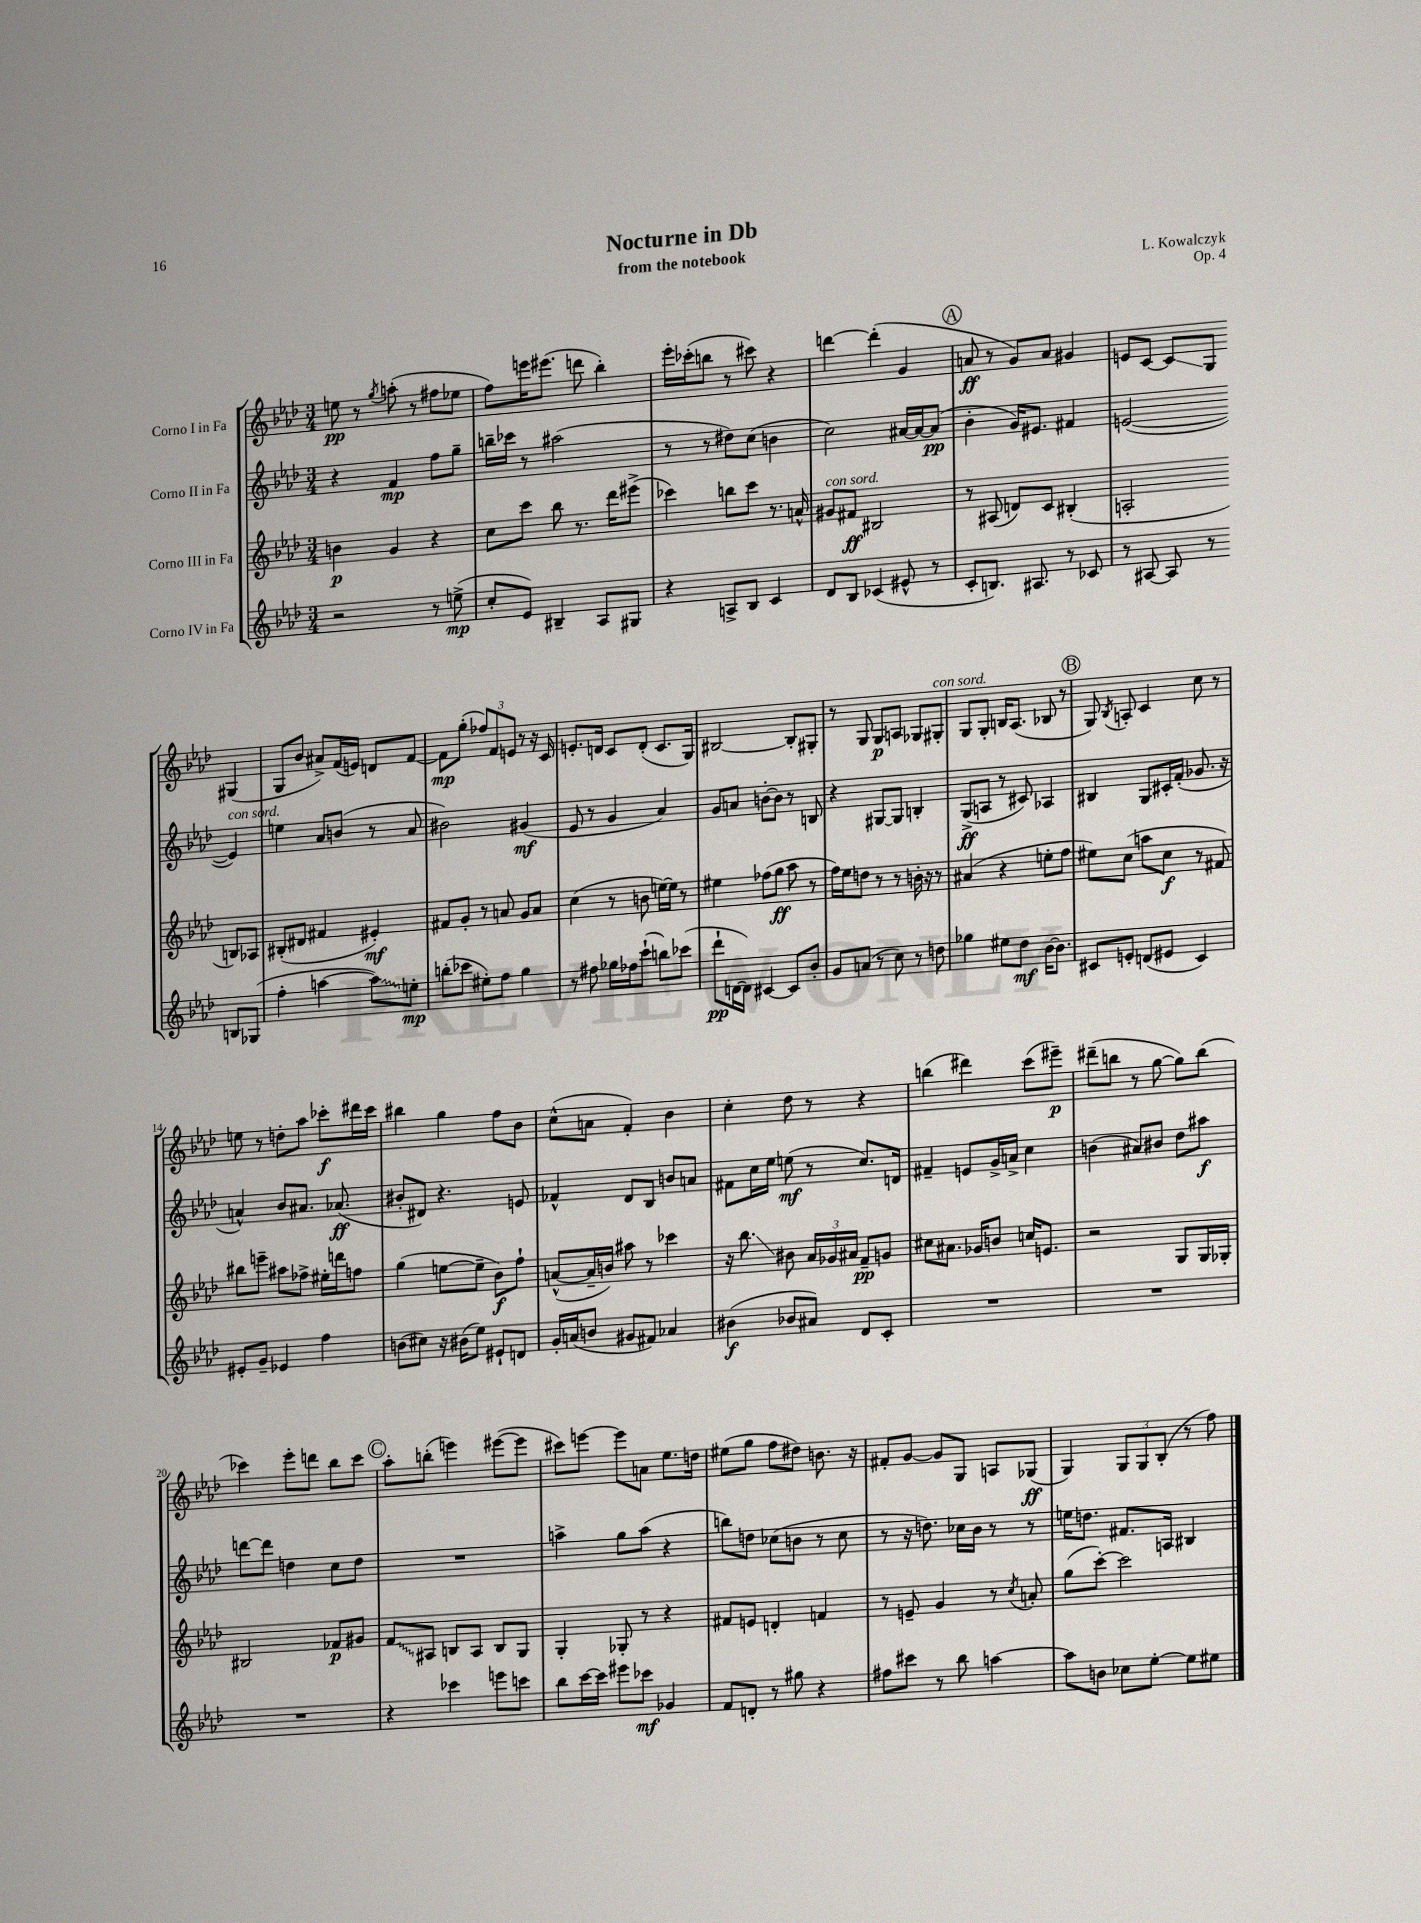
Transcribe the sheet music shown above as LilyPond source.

\header { title = "Nocturne in Db" composer = "L. Kowalczyk" subtitle = "from the notebook" opus = "Op. 4" }
<<
\new StaffGroup <<
\new Staff = "s0" \with { instrumentName = "Corno I in Fa" } {
    \clef treble \key aes \major \numericTimeSignature \time 3/4
    \autoBeamOff e''8\pp r8 \acciaccatura { g''8 } a''8-.( r8 fis''8[ ees''8] |
    f''8[) e'''16 eis'''8.]( d'''8 bes''4-.) |
    ees'''16[-. ces'''16-.( b''8] r8 cis'''8) r4 |
    d'''4~ d'''4-.( g'4 |
    \mark \markup { \circle "A" } a'8\ff r8 g'8[) a'8] gis'4 |
    e'8[ c'8]~ c'8[\glissando g8] gis4( |
    g8[ bes'8] ais'8[->) f'16( e'16]) d'8[ f'8]~ |
    f'8[\mp g''8]-.( \tuplet 3/2 { fes''8[) f'8 e'8] } r8 r16 c'16 |
    e'8.[-. d'16] c'8[ d'8]-.( c'8.[ g16]) |
    bis2~ bis8[-. gis8]-. |
    r8 g8 g8[\p a8] ges8[ gis8]-.^\markup { \italic "con sord." } |
    g8[ g8]-. b16[ aes8.]( bes8 r8 |
    \mark \markup { \circle "B" } g8) \acciaccatura { bes8 } a8-. c'4 c''8 r8 |
    e''8 r8 d''8[-. aes''8] ces'''8[-.\f dis'''16 ces'''16] |
    bis''4 g''4 f''8[ bes'8] |
    c''8[-^( a'8] f'4-.) bes'4 |
    c''4-. des''8 r8 r4 |
    b''4( dis'''4) c'''8[( eis'''8]--\p) |
    dis'''8[--( b''8] r8 g''8~ g''8[) b''8]( |
    ces'''4) ees'''8[-. d'''8] bes''8[ ces'''8] |
    \mark \markup { \circle "C" } aes''8[-. b''8]-.( e'''4) eis'''8[~( eis'''8] |
    cis'''8[) e'''8]~ e'''8[ a'8] ees''8.[ d''16] |
    eis''8[( g''8] f''8[ dis''8]) b'8. r16 |
    fis'8[-. g'8]~ g'8[ g8] a8[ ges8]\ff( |
    g4) \tuplet 3/2 { g8[ g8 bes8]-.( } r8 f''8) \bar "|." |
}
\new Staff = "s1" \with { instrumentName = "Corno II in Fa" } {
    \clef treble \key aes \major \numericTimeSignature \time 3/4
    \autoBeamOff r4 f'4\mp f''8[ g''8]-- |
    b''16[-- ces'''16] r8 ais''2( |
    r8 r8 dis''8[) c''8]( b'4 |
    c''2) ais'16[~ ais'16~ ais'8]\pp( |
    \mark \markup { \circle "A" } bes'4-. g'16[) eis'8.] fis'4 |
    e'2~( e'4^\markup { \italic "con sord." }) |
    e''4 aes'8[ b'8]( r8 aes'8 |
    bis'2) gis'4\mf( |
    ees'8 r8 g'4 aes'4) |
    g'8[ a'8] b'8[~-. b'8] r8 b8 |
    r4 gis8[~ gis8] b4-. |
    g8[->\ff( a8] r8 cis'8) aes4 |
    \mark \markup { \circle "B" } bis4 g8[ cis'16-. f'16]-.( ges'8. r16 |
    a'4-^) bes'8[ ais'8.] aes'8.\ff( |
    bis'8[-. dis'8]) r4. e'8 |
    fes'4-^ des'8[ bes8] b'8[ a'8] |
    fis'8[ c''16 ees''16] e''8\mf( r8 c''8.[) d'16] |
    fis'4-- e'8[ g'16-> a'16]-> c''4 |
    b'4( ais'8[) bis'8] des''8[ ais''8]\f |
    d'''8[~ d'''8] d''4 c''8[ d''8] |
    \mark \markup { \circle "C" } R2. |
    a''4-> g''8[ a''8]( r4 |
    b''8[) d''8] ces''8[( b'8] r8 ces''8 |
    r8 r16 d''8.) ces''16[ bes'16] r8 r8 |
    e''16[ d''8.] fis'8.[ a16] bis4 \bar "|." |
}
\new Staff = "s2" \with { instrumentName = "Corno III in Fa" } {
    \clef treble \key aes \major \numericTimeSignature \time 3/4
    \autoBeamOff b'4\p g'4 r4 |
    c''8[ c'''8] bes''8 r8. des'''16[ eis'''8]->( |
    ces'''4) b''8[ ces'''8] r8. a'16-^ |
    gis'8[^\markup { \italic "con sord." } fis'8]\ff bis2 |
    \mark \markup { \circle "A" } r8 ais8( d'8[) c'8] bis4-.( |
    a2-. b8[) aes8] |
    bis8[-.( dis'8] fis'4 eis'4-.\mf) |
    fis'8[ g'8]-. r8 a'8 g'8[ a'8] |
    c''4( r8 b'8 e''16[~) e''16] r8 |
    eis''4 fes''8[( g''8]\ff aes''8 r8 |
    f''16[) ees''16 d''8] r8 r8 b'16-. r16 r8 |
    ais'4( r4 e''8[-. f''8] |
    \mark \markup { \circle "B" } eis''8[) c''8]( a''8[ c''8]\f r8 fis'8) |
    bis''8[ e'''8]-- ais''8[ fes''8]-> eis''16[-. d'''16 f''8] |
    g''4( e''8[~ e''8]-- bes'8[\f) f''8]-! |
    a'8[~-^( a'16-- b'16]) ais''8 r8 ces'''4 |
    r16 bes''8.\glissando bis'8 \tuplet 3/2 { aes'16[ ges'16 ais'16] } f'8[--\pp g'8] |
    cis''8[ ais'8.] ges'16[ b'8] c''16[ e'8.] |
    r2 g8[ g16 ges16]-. |
    bis2 fes'8[\p gis'8] |
    \mark \markup { \circle "C" } \once \override Glissando.style = #'zigzag f'8[\glissando ais8] b8[ ais8] b8[ g8] |
    g4-. ges8-. r8 r4 |
    fis'8[ e'8] d'4-. f'4 |
    r8 e'8-- g'4 r8 \acciaccatura { c''8 } a'8-. |
    g''8[( c'''8]~-.) c'''2 \bar "|." |
}
\new Staff = "s3" \with { instrumentName = "Corno IV in Fa" } {
    \clef treble \key aes \major \numericTimeSignature \time 3/4
    \autoBeamOff r2 r8 e''8->\mp( |
    c''8[-. ees'8]) bis4-- aes8[ gis8] |
    r4 a8[-> bes8] c'4 |
    des'8[ bes8] ces'4( eis'8-^ r8 |
    \mark \markup { \circle "A" } c'8[-. b8.]) ais8. r8 ces'8 |
    r8 ais8~ ais8 r8 b8[ ges8]( |
    f''4-. a''4~ \once \override Glissando.style = #'zigzag a''8[\glissando) e''8]-.\mp |
    b''8[-.( ces'''8] eis''8[-.) f''8] g''4 |
    r8 fis''8 ges''16[ fes''16 c'''8]-!( b''8[) ces'''8]( |
    des'''8[-!\pp d'16~ d'16]) cis'4~ cis'8[ bes'8]-. |
    g'8[ a'8]( r8 c''8) r8 d''8 |
    ges''4 eis''8[ des''8]\mf bes'16[~ bes'8.] |
    \mark \markup { \circle "B" } cis'8[ e'8]-. d'8[( eis'8] cis'4) |
    eis'8[-. g'8]-- ees'4 f''4 |
    b'8[( cis''8]) r16 bis'16[( ees''8]) eis'8[-! d'8] |
    g'16[-. a'16( b'8] gis'8[ fis'8]) aes'4 |
    bis'4\f( bes'8[ ais'8]) des'8[ c'8]-. |
    R2. |
    R2. |
    R2. |
    \mark \markup { \circle "C" } r4 ces'''4 e'''8[ c'''8] |
    bes''8[ c'''16~ c'''16] eis'''8[ ces'''8]\mf ges'4 |
    f'8[ d'8]-. r8 gis''8 r4 |
    fis''8[ cis'''8] r8 bes''8 a''4~ |
    a''8[ b'8] ces''8[ ees''8]~-. ees''8[ eis''8] \bar "|." |
}
>>
>>
